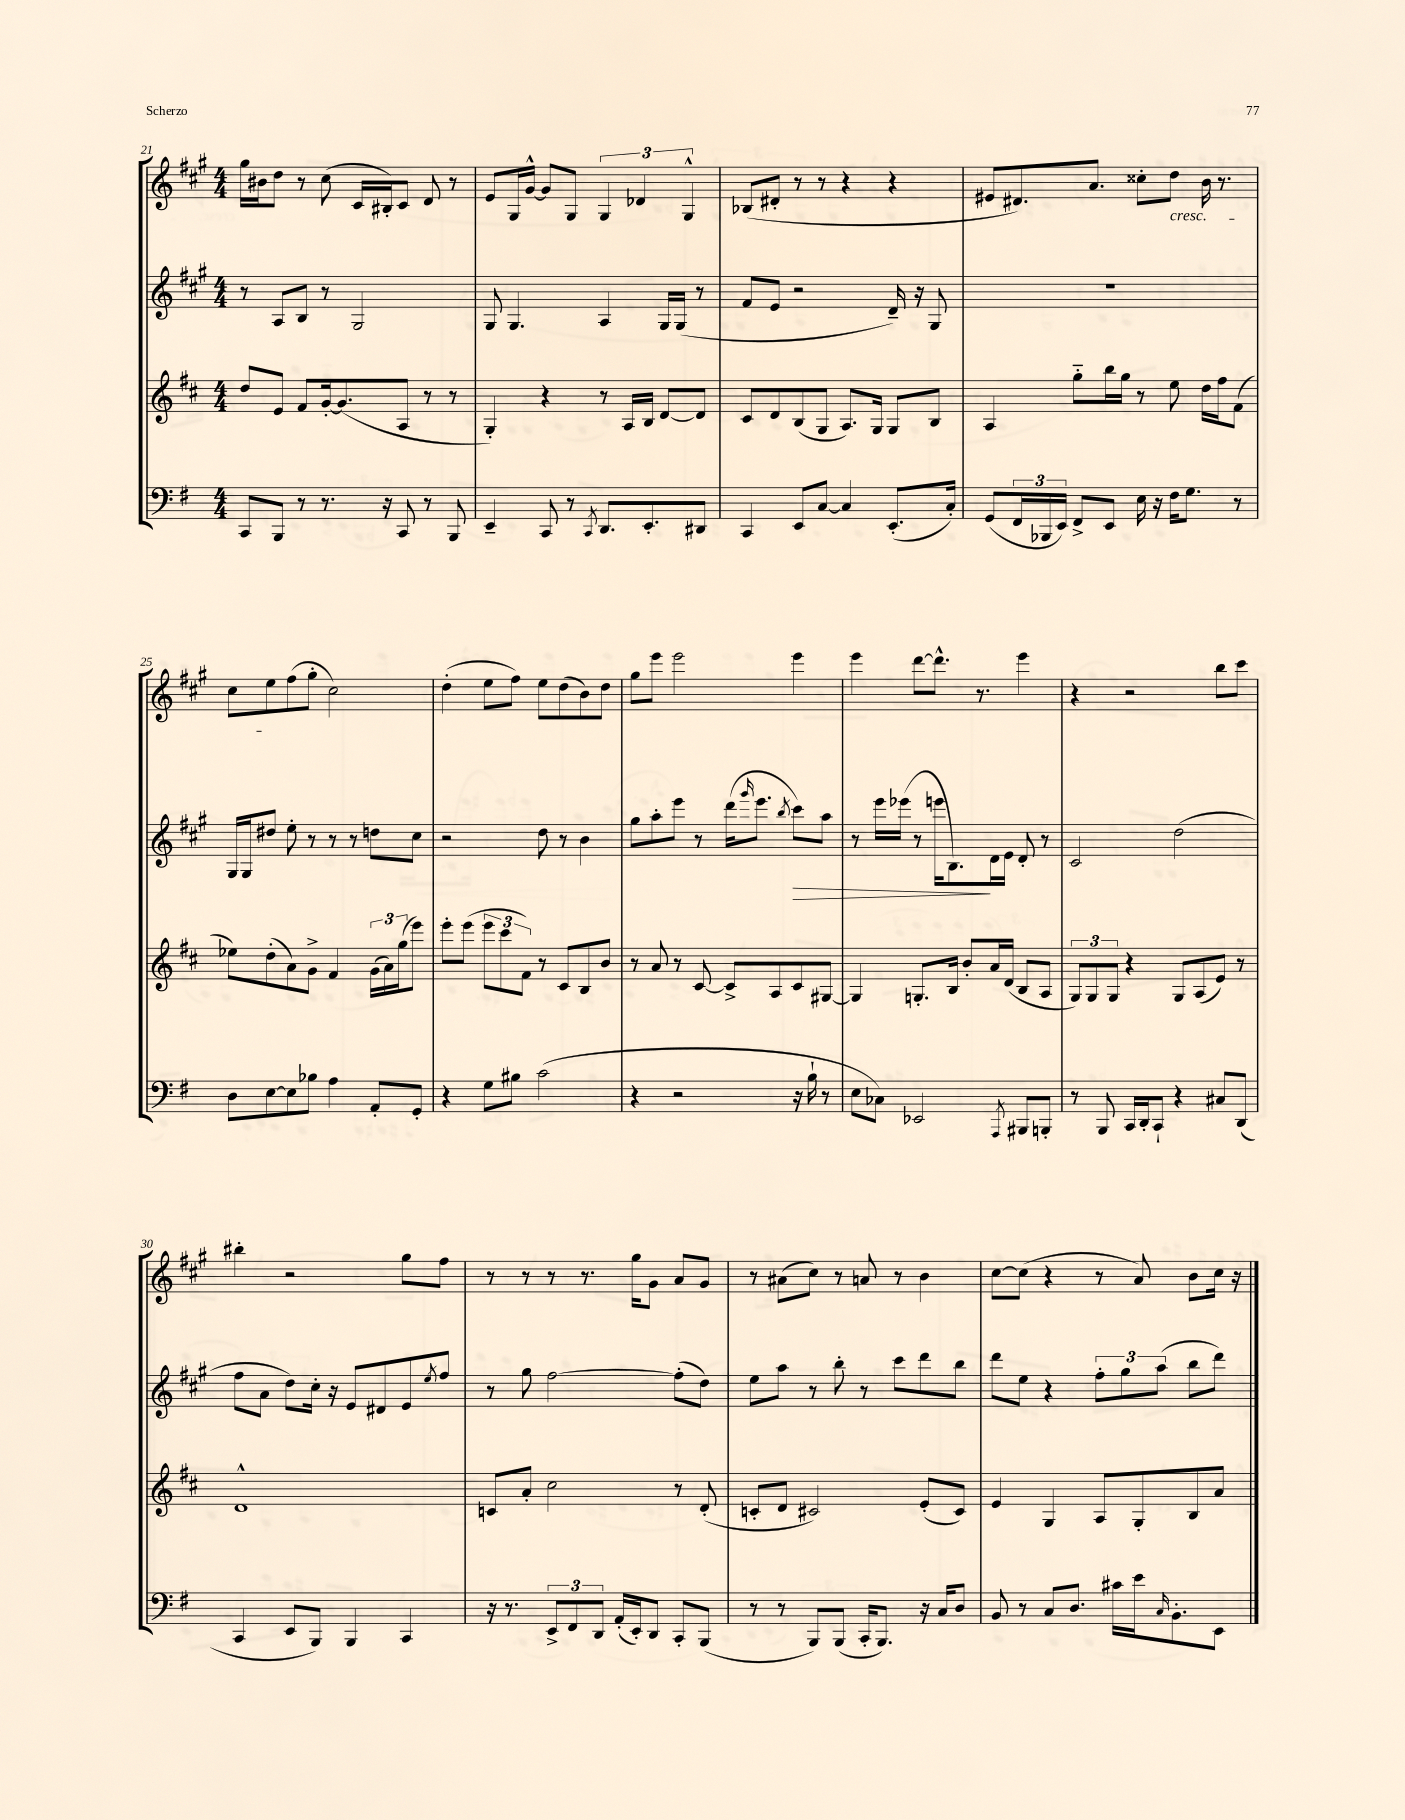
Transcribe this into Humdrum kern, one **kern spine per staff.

**kern	**kern	**kern	**kern
*staff4	*staff3	*staff2	*staff1
*clefF4	*clefG2	*clefG2	*clefG2
*k[f#]	*k[f#c#]	*k[f#c#g#]	*k[f#c#g#]
*M4/4	*M4/4	*M4/4	*M4/4
8CC	8dd	8r	16gg#
.	.	.	16b#
8BBB	8e	8A	8dd
8r	8f#	8B	8r
8.r	[16g'	8r	(8cc#
.	(8.g]	.	.
.	.	2G#	16c#
16r	.	.	16B#')
8CC	8A	.	8c#
8r	8r	.	8d
8BBB	8r	.	8r
=	=	=	=
4EE~	4G')	8G#	8e
.	.	4.G#	16G#
.	.	.	[16g#^^
8CC	4r	.	8g#]
8r	.	.	8G#
8qCC	.	.	.
8.DD	8r	4A	6G#
.	16A	.	.
.	.	.	6d-
8.EE'	16B	.	.
.	[8d	16G#	.
.	.	(16G#	.
.	.	.	6G#^^
8DD#	8d]	8r	.
=	=	=	=
4CC	8c#	8f#	(8B-
.	8d	8e	8d#'
8EE	(8B	2r	8r
[8C	8G	.	8r
4C]	8.A)	.	4r
.	16G	.	.
(8.EE'	8G	16d~)	4r
.	.	16r	.
.	8B	8G#	.
16C')	.	.	.
=	=	=	=
(8GG	4A	1r	8e#
24FF#	.	.	8.d#)
24BBB-	.	.	.
24EE)	.	.	.
8FF#^	8gg'~	.	.
.	.	.	8.a
8EE	16bb	.	.
.	16gg	.	.
16E	8r	.	8cc##'
16r	.	.	.
16F#	8ee	.	8dd
8.G	.	.	.
.	16dd	.	16b
.	16ff#	.	8.r
8r	(8f#	.	.
=	=	=	=
8D	8ee-)	16G#	8cc#
.	.	16G#	.
[8E	(8dd'	8dd#	8ee
8E]	8a)	8ee'	(8ff#
8B-	8g^	8r	8gg#'
4A	4f#	8r	2cc#)
.	.	8r	.
8AA'	(24g	8dd	.
.	24a)	.	.
.	(24gg	.	.
8GG'	8eee)	8cc#	.
=	=	=	=
4r	8eee'	2r	(4dd'
.	(8eee	.	.
8G	12eee	.	8ee
.	12ccc#	.	.
8B#	.	.	8ff#)
.	12f#)	.	.
(2c	8r	8dd	8ee
.	8c#	8r	(8dd
.	8B	4b	8b)
.	8b	.	8dd
=	=	=	=
4r	8r	8gg#	8gg#
.	8a	8aa'	8eee
2r	8r	8eee	2eee
.	[8c#	8r	.
.	8c#^]	(16ddd	.
.	.	16qqggg#	.
.	.	8.eee	.
.	8A	.	.
.	.	8qbb	.
16r	8c#	8ccc#)	4eee
16B`	.	.	.
8r	[8G#	8aa	.
=	=	=	=
8E	4G#]	8r	4eee
8C-)	.	16eee	.
.	.	(16eee-	.
2EE-	8.G'	8r	[8ddd
.	.	16eee	8.ddd^^]
.	16B	8.B)	.
.	8b'	.	.
.	.	.	8.r
.	16a	16d	.
.	(16d	16e	.
8qAAA	.	.	.
8BBB#	8B	8d'	4eee
8BBB'	8A	8r	.
=	=	=	=
8r	12G)	2c#	4r
.	12G	.	.
8BBB	.	.	.
.	12G	.	.
16CC	4r	.	2r
16DD'	.	.	.
8CC`	.	.	.
4r	8G	(2dd	.
.	(8A	.	.
8C#	8e)	.	8bb
(8DD	8r	.	8ccc#
=	=	=	=
4CC	1d^^	8ff#	4bb#'
.	.	8a	.
8EE	.	8dd)	2r
8BBB)	.	16cc#'	.
.	.	16r	.
4BBB	.	8e	.
.	.	8d#	.
4CC	.	8e	8gg#
.	.	8qee	.
.	.	8ff#	8ff#
=	=	=	=
16r	8c	8r	8r
8.r	.	.	.
.	8a'	8gg#	8r
12EE^	2cc#	[2ff#	8r
12FF#	.	.	.
.	.	.	8.r
12DD	.	.	.
(16AA'	.	.	.
16EE')	.	.	16gg#
8DD	.	.	8g#
8CC'	8r	(8ff#']	8a
(8BBB	(8d'	8dd)	8g#
=	=	=	=
8r	8c'	8ee	8r
8r	8d	8aa	(8a#
8BBB)	2c#)	8r	8cc#)
(8BBB	.	8bb'	8r
16CC'	.	8r	8a
8.BBB)	.	.	.
.	.	8ccc#	8r
16r	(8e'	8ddd	4b
16C	.	.	.
8D	8c#)	8bb	.
=	=	=	=
8BB	4e	8ddd	[8cc#
8r	.	8ee	(8cc#]
8C	4G	4r	4r
8.D	.	.	.
.	8A	12ff#'	8r
16c#	.	.	.
.	.	12gg#	.
16e	8G'	.	8a)
.	.	(12aa	.
16qqC	.	.	.
8.BB'	.	.	.
.	8B	8bb	8b
8EE	8a	8ddd)	16cc#
.	.	.	16r
==	==	==	==
*-	*-	*-	*-
